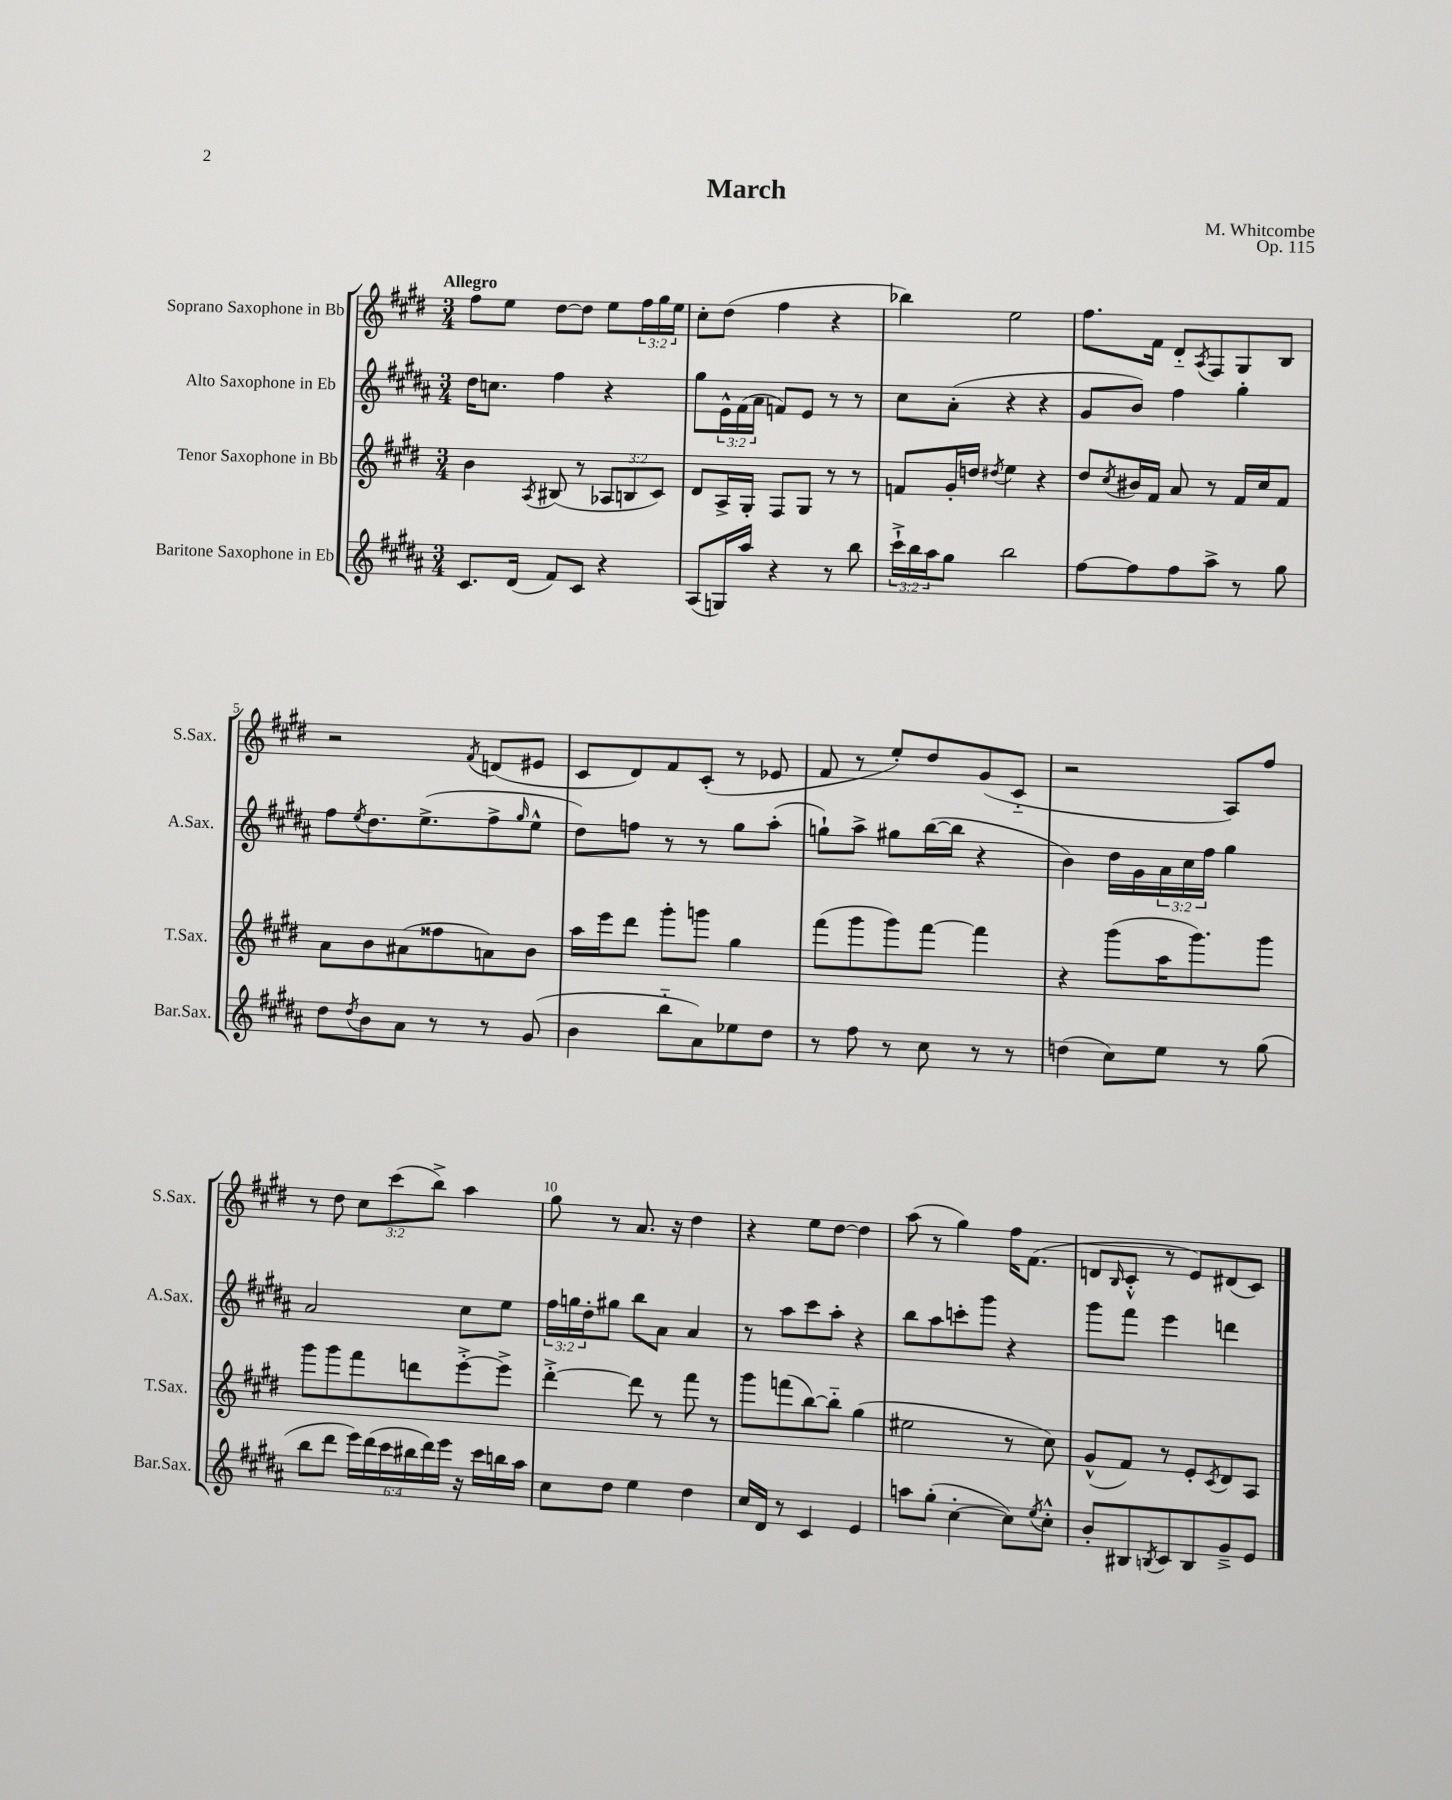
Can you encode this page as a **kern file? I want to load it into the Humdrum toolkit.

**kern	**kern	**kern	**kern
*staff4	*staff3	*staff2	*staff1
*clefG2	*clefG2	*clefG2	*clefG2
*k[f#c#g#d#a#]	*k[f#c#g#d#]	*k[f#c#g#d#a#]	*k[f#c#g#d#]
*M3/4	*M3/4	*M3/4	*M3/4
8.c#	4b	16dd#	8ff#
.	.	8.cc	.
.	.	.	8ee
(16d#	.	.	.
.	8qA	.	.
8f#)	(8B#	4ff#	[8dd#
8c#	8r	.	8dd#]
4r	12A-	4r	8ee
.	12B	.	.
.	.	.	24ff#
.	12c#)	.	24gg#
.	.	.	24ee
=	=	=	=
(8A#	8d#	8gg#	8cc#'
16G)	16A^	24e^^	(8dd#
.	.	(24f#	.
16aa#	16G#'	.	.
.	.	24a#	.
4r	8F#	8f)	4ff#
.	8G#	8e	.
8r	8r	8r	4r
8bb	8r	8r	.
=	=	=	=
24ccc#`^	8f	8cc#	4bb-)
24bb	.	.	.
24aa#	.	.	.
8gg#	16g#'	(8a#'	.
.	16dd	.	.
.	8qdd#	.	.
2bb	4ee	4r	2ee
.	4r	4r	.
=	=	=	=
[8ff#	8dd#	8g#	8.ff#
.	8qcc#	.	.
8ff#]	16b#	8b)	.
.	16f#	.	16f#
8ff#	8a	4ff#	8d#'~
.	.	.	8qA
8aa#^	8r	.	8F#
8r	16f#	4gg#'	8G#
.	16cc#	.	.
8gg#	8f#	.	8B
=	=	=	=
8dd#	8a	8ff#	2r
8qdd#	.	8qee	.
8b	8b	8.dd#	.
8a#	(8a#	.	.
.	.	(8.ee^	.
8r	8ff##	.	.
.	.	.	8qf#
8r	8a)	8ff#^	(8d
.	.	16qqgg#	.
(8g#	8b	8ee^^	8e#
=	=	=	=
4b	16aa	8dd#)	8c#
.	16eee	.	.
.	8ddd#	8ff	8d#)
8bb'~	8ggg#'	8r	8f#
8a#)	8ggg	8r	(8c#'
8ee-	4gg#	8gg#	8r
8dd#	.	(8aa#'	8e-
=	=	=	=
8r	(8fff#	8gg`)	8f#
8ff#	8ggg#	8aa#^	8r
8r	8ggg#)	8gg#	8ee')
8cc#	[8fff#	([16bb	8dd#
.	.	16bb]	.
8r	4fff#]	4r	(8g#
8r	.	.	8c#'~
=	=	=	=
(4dd	4r	4b)	2r
8cc#)	(8ggg#	16dd#	.
.	.	16g#	.
8ee	16aa	24a#	.
.	.	24cc#	.
.	8.ggg#)	.	.
.	.	24ff#	.
8r	.	4gg#	8A)
(8gg#	8ggg#	.	8ff#
=	=	=	=
8bb	8ggg#	2a#	8r
8ddd#	8ggg#	.	8dd#
24eee)	8fff#	.	12cc#
(24ddd#	.	.	.
24ccc#	.	.	(12ccc#
24bb#	8ddd	.	.
24ddd#)	.	.	12bb^)
24eee	.	.	.
16r	[8eee'^	8cc#	4aa
16ccc#	.	.	.
16bb	8eee^]	8ee	.
16aa#	.	.	.
=	=	=	=
8cc#	[4ddd#'^	24ff#	8gg#
.	.	24gg	.
.	.	24dd#'	.
8dd#	.	8gg#	8r
4ee	8ddd#]	8bb	8.a
.	8r	8a#	.
.	.	.	16r
4dd#	8fff#	4a#	4dd#
.	8r	.	.
=	=	=	=
16cc#	8ggg#	8r	4r
16d#	.	.	.
8r	(8fff	8aa#	.
4c#	[8bb)	8ccc#	8ee
.	8bb'~]	8aa#'	[8dd#
4e	(4gg#	4r	4dd#]
=	=	=	=
8aa	2ee#	8bb	(8aa
(8gg#'	.	8aa#	8r
[4cc#'	.	8ccc'	4gg#)
.	.	8ggg#	.
8cc#])	8r	4r	16ff#
.	.	.	(8.f#
8qee	.	.	.
8cc#'^^	8cc#)	.	.
=	=	=	=
8b'	(8g#^^	8ggg#	8d
.	.	.	16qqB
8B#	8f#)	8fff#	8c#'^^
8qB	.	.	.
8c#	8r	4eee	8r
8B	8e'	.	8e)
.	8qc#	.	.
8g#~^	8d#	4ddd	(8d#
8e	8A	.	8c#)
==	==	==	==
*-	*-	*-	*-
